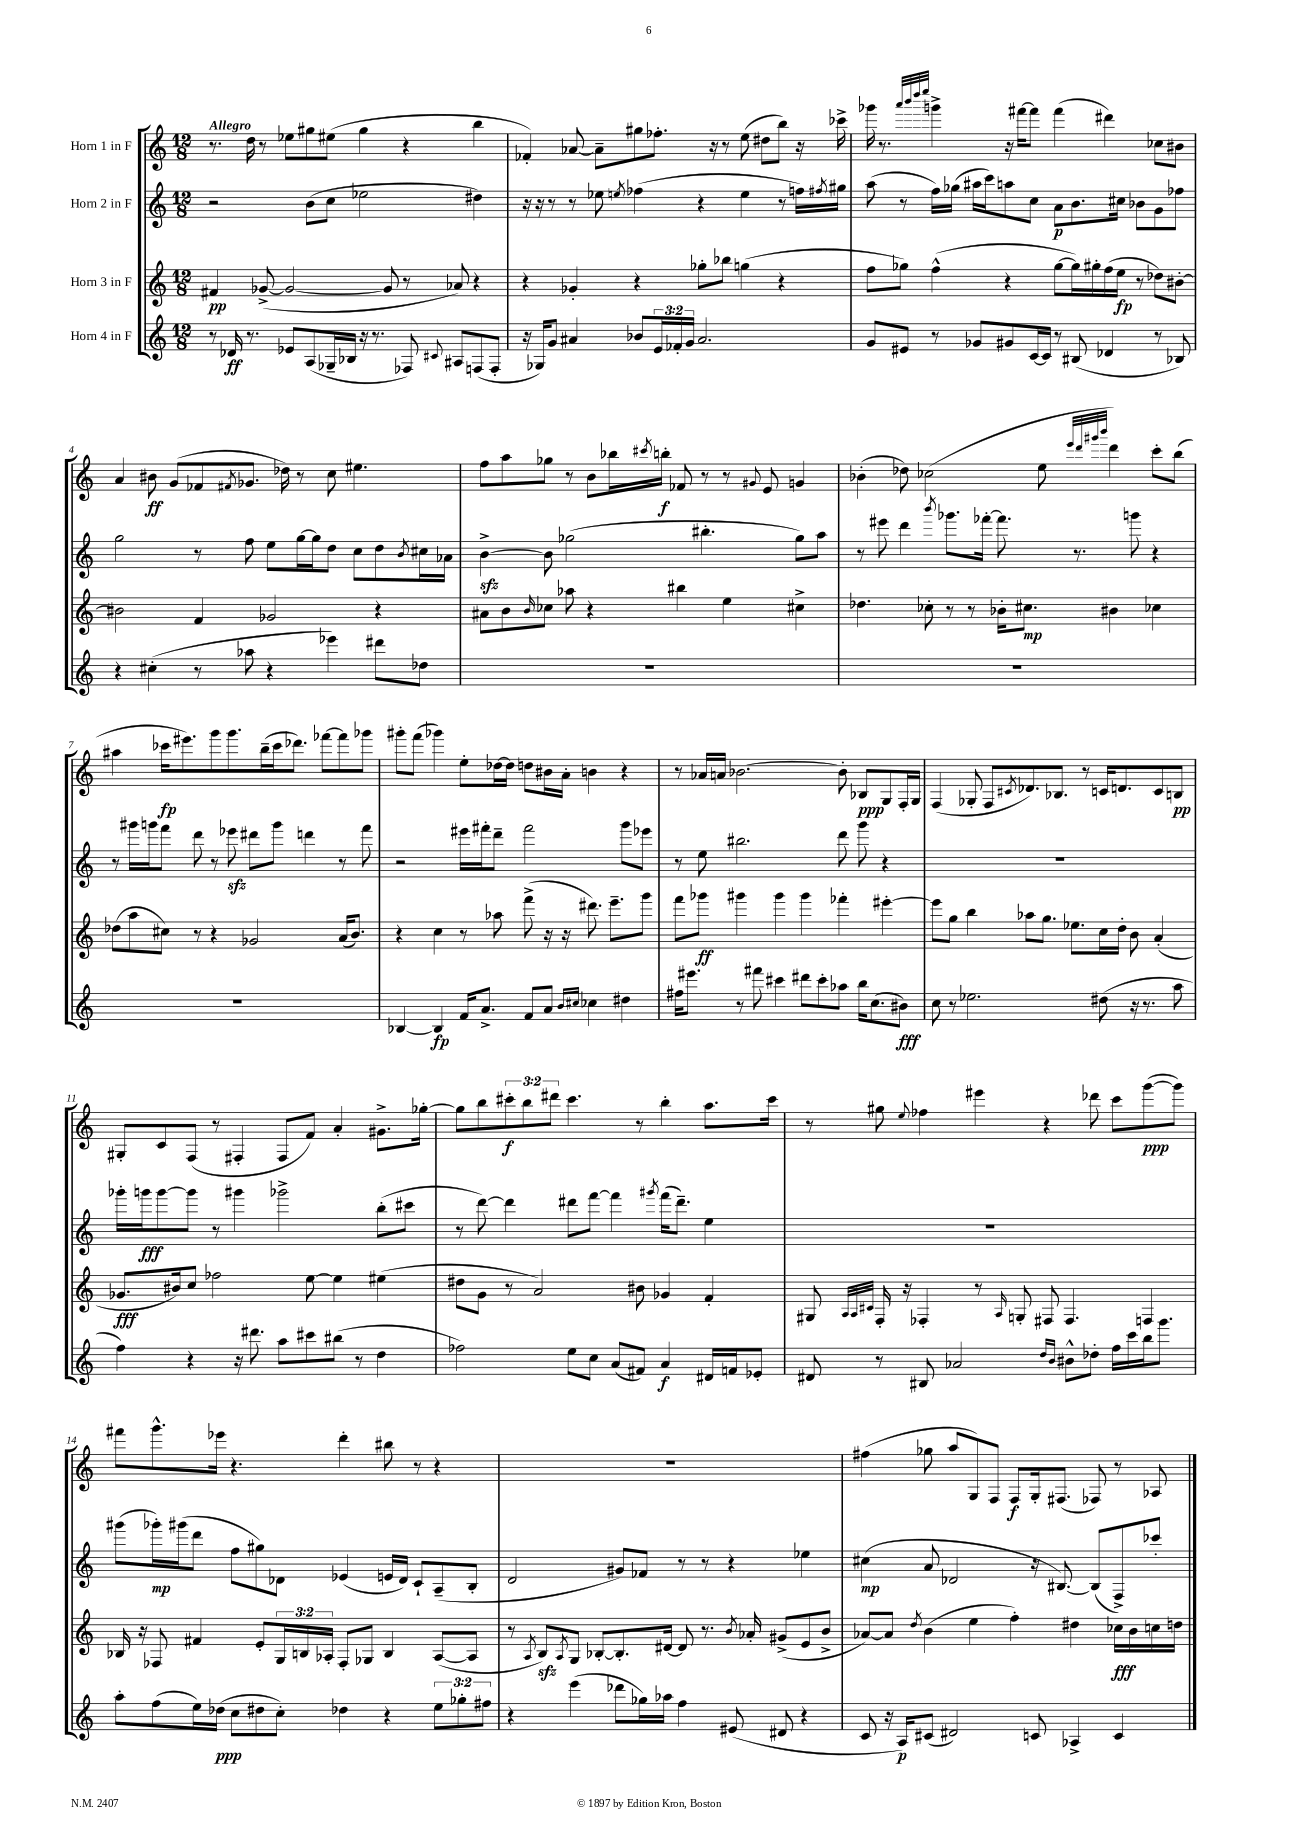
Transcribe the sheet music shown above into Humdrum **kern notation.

**kern	**dynam	**kern	**dynam	**kern	**dynam	**kern	**dynam
*part4	*part4	*part3	*part3	*part2	*part2	*part1	*part1
*staff4	*staff4	*staff3	*staff3	*staff2	*staff2	*staff1	*staff1
*I"Horn 4 in F	*	*I"Horn 3 in F	*	*I"Horn 2 in F	*	*I"Horn 1 in F	*
*clefG2	*	*clefG2	*	*clefG2	*	*clefG2	*
*k[]	*	*k[]	*	*k[]	*	*k[]	*
*M12/8	*	*M12/8	*	*M12/8	*	*M12/8	*
=1	=1	=1	=1	=1	=1	=1	=1
!	!	!	!	!	!	!LO:TX:a:B:t=Allegro	!
8r	.	4f#X/	pp	2r	.	8.r	.
16d-X/	ff	.	.	.	.	.	.
8.r	.	.	.	.	.	16dd\	.
.	.	([8g-X^/	.	.	.	8r	.
8e-X/L	.	2g-/_	.	.	.	8ee-X\L	.
(8A/	.	.	.	(8b\L	.	8gg#X\	.
16G-X~/L	.	.	.	8cc\J	.	(8ee#X\J	.
16B-X/JJ	.	.	.	.	.	.	.
16r	.	.	.	2ee-X\	.	4gg#\	.
8.r	.	.	.	.	.	.	.
.	.	8g-/]	.	.	.	.	.
8F-X/)	.	8r	.	.	.	4r	.
8qqc#X/	.	.	.	.	.	.	.
8A#X/L	.	8a-X/)	.	.	.	.	.
(8Fn/	.	4r	.	4dd#X\)	.	4bb\	.
8F'/J	.	.	.	.	.	.	.
=2	=2	=2	=2	=2	=2	=2	=2
16r	.	4r	.	16r	.	4f-X'/)	.
16G-X/KL)	.	.	.	16r	.	.	.
8g/J	.	.	.	8r	.	.	.
4a#X/	.	4g-X'/	.	8r	.	[8a-X/	.
.	.	.	.	8ee-X\	.	8a-~\L]	.
.	.	.	.	8qeen/	.	.	.
8b-X/L	.	4r	.	(4ff-X\	.	8gg#X\	.
24e/L	.	.	.	.	.	8.ff-X'\J	.
24f-X'/	.	.	.	.	.	.	.
24g/JJ	.	.	.	.	.	.	.
2.a#/	.	8gg-X'\L	.	4r	.	.	.
.	.	.	.	.	.	16r	.
.	.	8bb-X\J	.	.	.	8r	.
.	.	(4ggn\	.	4ee\	.	(8ee\	.
.	.	.	.	.	.	8dd#X\L	.
.	.	4r	.	8r	.	8bb\J)	.
.	.	.	.	16ffn\LL)	.	16r	.
.	.	.	.	8qff#X/	.	.	.
.	.	.	.	16gg#X\JJ	.	16ccc-X^\	.
=3	=3	=3	=3	=3	=3	=3	=3
8g/L	.	8ff\L	.	(8aa\	.	16ggg-X\	.
.	.	.	.	.	.	8.r	.
8e#X/J	.	8gg-X\J)	.	8r	.	.	.
.	.	.	.	.	.	32qqaaa/LLL	.
.	.	.	.	.	.	32qqbbb/	.
.	.	.	.	.	.	32qqdddd/	.
.	.	.	.	.	.	32qqeeee/JJJ	.
8r	.	(4ff^^\	.	16ff\LL)	.	4gggn^\	.
.	.	.	.	(16gg-X\JJ	.	.	.
8g-X/L	.	.	.	16aa#X\LL	.	.	.
.	.	.	.	16ccc\J)	.	.	.
8g#X/	.	4r	.	8aan\	.	16r	.
.	.	.	.	.	.	[16fff#X\KL	.
[16c/L	.	.	.	8cc\J	.	8fff#\J]	.
16c/JJ]	.	.	.	.	.	.	.
8r	.	[8gg-\L	.	8a\L	p	(4fff#\	.
(8B#X/	.	16gg-\L])	.	8.b\	.	.	.
.	.	16gg#X'\	.	.	.	.	.
4d-X/	.	(16ff\	.	.	.	4ddd#X\)	.
.	.	16ee\JJ	fp	16cc#X\Jk	.	.	.
.	.	8r	.	8b-X\L	.	.	.
8r	.	8dd-X\L)	.	8g\	.	8cc-X\L	.
8B-X/)	.	[8b#X'\J	.	8ff-X\J	.	8b#X\J	.
!!LO:LB:g=z
=4	=4	=4	=4	=4	=4	=4	=4
4r	.	2b#X\]	.	2gg\	.	4a/	.
(4cc#X'\	.	.	.	.	.	8b#X\	ff
.	.	.	.	.	.	(8g/L	.
8r	.	4f/	.	8r	.	8f-X/	.
.	.	.	.	.	.	8qf#X/	.
8aa-X\	.	.	.	8ff\	.	8.g-X/J	.
4r	.	2g-X/	.	8ee\L	.	.	.
.	.	.	.	.	.	16dd-X\)	.
.	.	.	.	[16gg\L	.	8r	.
.	.	.	.	16gg\J]	.	.	.
4eee-X\)	.	.	.	8dd\J	.	8cc\	.
.	.	.	.	8cc\L	.	4.ee#X\	.
8ddd#X\L	.	4r	.	8dd\	.	.	.
.	.	.	.	8qb/	.	.	.
8dd-X\J	.	.	.	16cc#X\L	.	.	.
.	.	.	.	16a-X\JJ	.	.	.
=5	=5	=5	=5	=5	=5	=5	=5
1.r	.	8a#X\L	.	[4bzz^\	.	8ff\L	.
.	.	8b\	.	.	.	8aa\	.
.	.	16qqb/	.	.	.	.	.
.	.	8cc-X\J	.	8b\]	.	8gg-X\J	.
.	.	8aa-X\	.	(2gg-X\	.	8r	.
.	.	4r	.	.	.	8b\L	.
.	.	.	.	.	.	16bb-X\L	.
.	.	.	.	.	.	8qccc#X/	.
.	.	.	.	.	.	16bbn'\JJ	f
.	.	4bb#X\	.	.	.	8f-X/	.
.	.	.	.	4.bb#X'\	.	8r	.
.	.	4ee\	.	.	.	8r	.
.	.	.	.	.	.	8qqg#X/	.
.	.	.	.	.	.	8e/	.
.	.	4cc#X^\	.	8gg-\L)	.	4gn/	.
.	.	.	.	8aa\J	.	.	.
=6	=6	=6	=6	=6	=6	=6	=6
1.r	.	4.dd-X\	.	8r	.	(4b-X'\	.
.	.	.	.	8eee#X\	.	.	.
.	.	.	.	4ddd\	.	8dd-X\)	.
.	.	8cc-X'\	.	.	.	(2cc-X\	.
.	.	.	.	8qbbb/	.	.	.
.	.	8r	.	8.ggg-X\L	.	.	.
.	.	8r	.	.	.	.	.
.	.	.	.	[16fff-X'\Jk	.	.	.
.	.	16b-X'\KL	.	8.fff-\]	.	.	.
.	.	8.cc#X\J	mp	.	.	.	.
.	.	.	.	.	.	8ee\	.
.	.	.	.	8.r	.	.	.
.	.	.	.	.	.	32qqeee/LLL	.
.	.	.	.	.	.	32qqddd/	.
.	.	.	.	.	.	32qqggg#X/	.
.	.	.	.	.	.	32qqbbb/JJJ	.
.	.	4b#X\	.	.	.	4ddd\)	.
.	.	.	.	8gggn\	.	.	.
.	.	4cc-X\	.	4r	.	8ccc'\L	.
.	.	.	.	.	.	(8bb\J	.
!!LO:LB:g=z
=7	=7	=7	=7	=7	=7	=7	=7
1.r	.	(8dd-X\L	.	8r	.	4aa#X\	.
.	.	8aa\	.	16ggg#X\LL	.	.	.
.	.	.	.	16gggn\J	.	.	.
.	.	8cc#X\J)	.	8fff\J	.	16ccc-X\KL	fp
.	.	.	.	.	.	8.eee#X\)	.
.	.	8r	.	8ddd\	.	.	.
.	.	4r	.	8r	.	8ggg\	.
.	.	.	.	8eee-Xzz\	.	8.ggg\	.
.	.	2g-X/	.	8ddd#X\L	.	.	.
.	.	.	.	.	.	(16bb~\L	.
.	.	.	.	8ggg\J	.	16ccc-\J	.
.	.	.	.	.	.	8.ddd-X\J)	.
.	.	.	.	4dddn\	.	.	.
.	.	.	.	.	.	[8fff-X\L	.
.	.	(16a/KL	.	8r	.	8fff-\]	.
.	.	8.b/J)	.	.	.	.	.
.	.	.	.	8fff\	.	8ggg-X\J	.
=8	=8	=8	=8	=8	=8	=8	=8
[4B-X/	.	4r	.	2r	.	8ggg#X'\L	.
.	.	.	.	.	.	(8fff\J	.
4B-/]	fp	4cc\	.	.	.	4ggg-X\)	.
16f/KL	.	8r	.	16eee#X\LL	.	8ee'\L	.
8.a^/J	.	.	.	16fff#X'\J	.	.	.
.	.	8aa-X\	.	8ddd~\J	.	[16dd-X\L	.
.	.	.	.	.	.	16dd-\JJ]	.
8f/L	.	(8fff^\	.	2fff#\	.	8ddn\L	.
8a/J	.	16r	.	.	.	16b#X\L	.
.	.	16r	.	.	.	16a'\JJ	.
16qqb/LL	.	.	.	.	.	.	.
16qqcc#X/JJ	.	.	.	.	.	.	.
4cc-X\	.	8.ddd#X\)	.	.	.	4bn\	.
.	.	8.eee~\L	.	.	.	.	.
4dd#X\	.	.	.	8ggg\L	.	4r	.
.	.	8ggg\J	.	8eee-X\J	.	.	.
=9	=9	=9	=9	=9	=9	=9	=9
16ff#X\KL	.	8fff\L	.	8r	.	8r	.
8.eee#X\J	.	.	.	.	.	.	.
.	.	8ggg-X\J	ff	8ee\	.	16a-X/LL	.
.	.	.	.	.	.	16an/JJ	.
8r	.	4ggg#X\	.	2.bb#X\	.	[2.b-X\	.
8fff#X\	.	.	.	.	.	.	.
4ccc#X\	.	4ggg#\	.	.	.	.	.
8ddd#X\L	.	4ggg#\	.	.	.	.	.
8ccc#'\	.	.	.	.	.	.	.
8aa-X\J	.	4fff-X'\	.	8ddd\	.	8b-'\]	.
16bb\KL	.	.	.	8ggg\	.	8B-X/L	ppp
(8.cc\	.	.	.	.	.	.	.
.	.	[4eee#X'\	.	4r	.	8G/	.
8b#X\J)	fff	.	.	.	.	16F'/L	.
.	.	.	.	.	.	16G/JJ	.
=10	=10	=10	=10	=10	=10	=10	=10
8cc\	.	8eee#\L]	.	1.r	.	(4F/	.
8r	.	8gg\J	.	.	.	.	.
2.ee-X\	.	4bb\	.	.	.	8G-X'/	.
.	.	.	.	.	.	8F/L	.
.	.	.	.	.	.	8qc#X/	.
.	.	8aa-X\L	.	.	.	8.d-X/)	.
.	.	8.gg\J	.	.	.	.	.
.	.	.	.	.	.	8.B-X/J	.
.	.	8.ee-X\L	.	.	.	.	.
.	.	.	.	.	.	8r	.
(8dd#X\	.	16cc\L	.	.	.	16cn/KL	.
.	.	16dd'\JJ	.	.	.	8.dn/	.
16r	.	8b\	.	.	.	.	.
8.r	.	.	.	.	.	.	.
.	.	(4a'/	.	.	.	8c/	.
8aa\	.	.	.	.	.	8Bn/J	pp
!!LO:LB:g=z
=11	=11	=11	=11	=11	=11	=11	=11
4ff\)	.	8.g-X/L	fff	16ggg-X'\LL	.	8G#X'/L	.
.	.	.	.	16gggn\J	fff	.	.
.	.	.	.	[8ggg\	.	8c/	.
.	.	16b#X/k)	.	.	.	.	.
4r	.	8cc/J	.	8ggg\J]	.	(8F/J	.
.	.	2ff-X\	.	8r	.	8r	.
16r	.	.	.	4ggg#X\	.	4F#X'/	.
8.ddd#X\	.	.	.	.	.	.	.
8aa\L	.	.	.	2ggg-X^\	.	8F#/L	.
8ccc#X\	.	[8ee\	.	.	.	8f/J)	.
(8bb#X\J	.	4ee\]	.	.	.	4a'/	.
8r	.	.	.	.	.	.	.
4dd\	.	(4ee#X\	.	(8bb'\L	.	8.g#X^\L	.
.	.	.	.	8ccc#X\J	.	.	.
.	.	.	.	.	.	[16gg-X'\Jk	.
=12	=12	=12	=12	=12	=12	=12	=12
2ff-X\)	.	8dd#X\L	.	8r	.	8gg-\L]	.
.	.	8g\J	.	[8ddd\)	.	8bb\	.
.	.	8r	.	4ddd\]	.	12ccc#X'\	f
.	.	.	.	.	.	12bb\	.
.	.	2a/)	.	.	.	.	.
.	.	.	.	.	.	12ddd#X\J	.
8ee\L	.	.	.	8ddd#X\L	.	4.ccc#\	.
8cc\J	.	.	.	[8fff\J	.	.	.
(8a/L	.	.	.	4fff\]	.	.	.
8f#X/J)	.	8b#X\	.	.	.	8r	.
.	.	.	.	8qggg#X/	.	.	.
4a/	f	4g-X/	.	(16fff\KL	.	4bb'\	.
.	.	.	.	8.ddd#~\J)	.	.	.
16d#X/LL	.	4f'/	.	4ee\	.	8.aa\L	.
16fn/J	.	.	.	.	.	.	.
8e-X'/J	.	.	.	.	.	.	.
.	.	.	.	.	.	16ccc#\Jk	.
=13	=13	=13	=13	=13	=13	=13	=13
8d#X/	.	8G#X/	.	1.r	.	8r	.
.	.	32qqA/LLL	.	.	.	.	.
.	.	32qqA/	.	.	.	.	.
.	.	32qqc#X/JJJ	.	.	.	.	.
8r	.	16F'/	.	.	.	8gg#X\	.
.	.	16r	.	.	.	.	.
.	.	.	.	.	.	8qqee/	.
8B#X/	.	4F-X'/	.	.	.	4ff-X\	.
2a-X/	.	.	.	.	.	.	.
.	.	8r	.	.	.	4eee#X\	.
.	.	16qqA/	.	.	.	.	.
.	.	8Gn'/	.	.	.	.	.
.	.	8F#X/	.	.	.	4r	.
16qqdd/LL	.	.	.	.	.	.	.
16qqb/JJ	.	.	.	.	.	.	.
8b#X^^\L	.	4.F#/	.	.	.	.	.
8dd-X'\J	.	.	.	.	.	8ddd-X\	.
16ff\LL	.	.	.	.	.	8ccc\L	.
16ccc\	.	.	.	.	.	.	.
16bb\J	.	4Fn/	.	.	.	([8ggg\	ppp
8.ggg\J	.	.	.	.	.	.	.
.	.	.	.	.	.	8ggg\J])	.
!!LO:LB:g=z
=14	=14	=14	=14	=14	=14	=14	=14
8aa'\L	.	16B-X/	.	(8ggg#X\L	.	8fff#X\L	.
.	.	16r	.	.	.	.	.
(8ff\	.	8F-X/	.	16ggg-X'\L)	mp	8.ggg^^\	.
.	.	.	.	(16ggg#X\J	.	.	.
16ee\L)	.	4f#X/	.	8ddd\J	.	.	.
(16dd-X\JJ	ppp	.	.	.	.	16eee-X\Jk	.
8cc\L	.	.	.	8ff\L	.	4.r	.
8dd#X\	.	8e'/L	.	8gg#X\)	.	.	.
8cc'\J)	.	24G/L	.	8d-X\J	.	.	.
.	.	24Bn/	.	.	.	.	.
.	.	24A-X'/JJ	.	.	.	.	.
4dd-X\	.	8F-'/L	.	(4e-X/	.	4ddd'\	.
.	.	8G-X/J	.	.	.	.	.
4r	.	4B/	.	16en/LL	.	8bb#X\	.
.	.	.	.	16d-/JJ)	.	.	.
.	.	.	.	8c`/L	.	8r	.
12ee\L	.	([8A-/L	.	(8A~/	.	4r	.
12gg-X'\	.	.	.	.	.	.	.
.	.	8A-/J]	.	8B'/J	.	.	.
12ff#X\J	.	.	.	.	.	.	.
=15	=15	=15	=15	=15	=15	=15	=15
4r	.	8r	.	2d/	.	1.r	.
.	.	8qA/	.	.	.	.	.
.	.	8Bzz/L)	.	.	.	.	.
.	.	8qA/	.	.	.	.	.
(4eee\	.	8G/J	.	.	.	.	.
.	.	[8B-X'/L	.	.	.	.	.
8ddd-X\L	.	8.B-'/]	.	8g#X/L)	.	.	.
16gg-X\L)	.	.	.	8f-X/J	.	.	.
16aa-X\JJ	.	[16d#X/Jk	.	.	.	.	.
4ff\	.	8d#/]	.	8r	.	.	.
.	.	8.r	.	8r	.	.	.
(8e#X/	.	.	.	4r	.	.	.
.	.	8qb/	.	.	.	.	.
.	.	16a-X'/	.	.	.	.	.
8d#X/	.	(8g#X^/L	.	.	.	.	.
4r	.	8e/	.	4ee-X\	.	.	.
.	.	8b^/J	.	.	.	.	.
=16	=16	=16	=16	=16	=16	=16	=16
8c/	.	[8a-X/L)	.	(4cc#X\	mp	(4ff#X\	.
16r	.	8a-/J]	.	.	.	.	.
16A/KL)	p	.	.	.	.	.	.
.	.	8qdd/	.	.	.	.	.
(8c#X/J	.	(4b\	.	8a/	.	8gg-X\	.
2d#X/)	.	.	.	2d-X/	.	8aa/L	.
.	.	4ee\	.	.	.	8G/)	.
.	.	.	.	.	.	8F/J	.
.	.	4ff'\)	.	.	.	8F/L	f
8cn/	.	.	.	16r	.	16G'/k	.
.	.	.	.	[8.B#X/)	.	(8.F#X/J	.
4A-X^/	.	4dd#X\	.	.	.	.	.
.	.	.	.	(8B#/L]	.	8F-X/)	.
4c/	.	16cc-X\LL	fff	8F^/)	.	8r	.
.	.	16b\	.	.	.	.	.
.	.	16ccn\	.	8ccc-X'/J	.	8A-X/	.
.	.	16ddn\JJ	.	.	.	.	.
==	==	==	==	==	==	==	==
*-	*-	*-	*-	*-	*-	*-	*-
